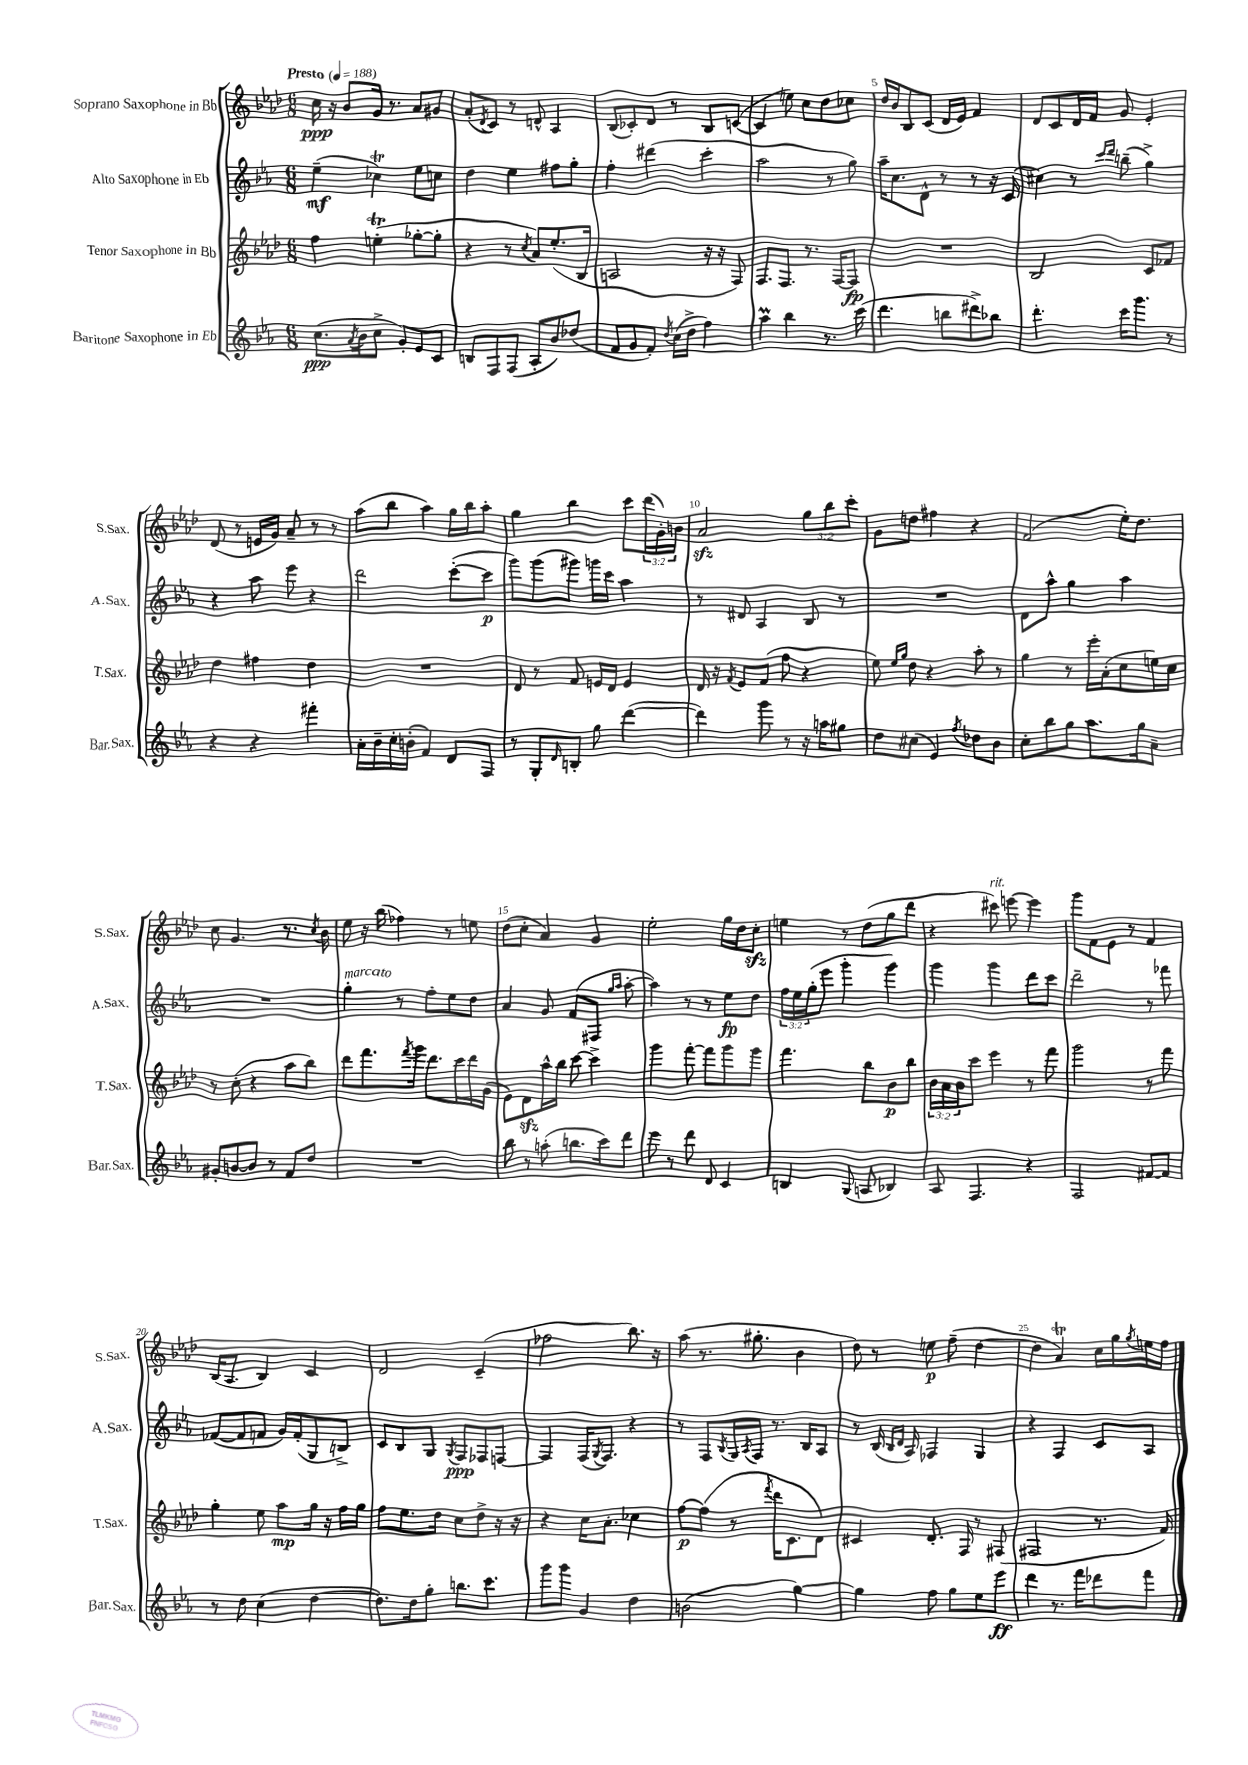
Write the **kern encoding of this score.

**kern	**kern	**kern	**kern
*staff4	*staff3	*staff2	*staff1
*clefG2	*clefG2	*clefG2	*clefG2
*k[b-e-a-]	*k[b-e-a-d-]	*k[b-e-a-]	*k[b-e-a-d-]
*M6/8	*M6/8	*M6/8	*M6/8
*MM188	*MM188	*MM188	*MM188
(8.cc	4ff	(4ee-~	16cc
.	.	.	16r
.	.	.	8b-
8qa-	.	.	.
16b-	.	.	.
8cc^	(4ee'	4cc-)	16g
.	.	.	8.r
8g')	.	.	.
8e-	[8gg-'	8ee-	8a-
8c	8gg-']	8cc	8g#
=	=	=	=
8B	4r	4dd	(8a-'
.	.	.	8qd-
8F	.	.	8c)
(8F	8r	4ee-	8r
.	8qcc	.	.
8A-'	8a-)	.	8d^^
8b-)	(8.ee-'	8ff#	4A-
(8dd-	.	8gg'	.
.	16B-	.	.
=	=	=	=
8f	2A	4ff'	(8B-
8g	.	.	8c-')
8f')	.	(4ddd#	8d-
8qdd	.	.	.
(16cc	.	.	8r
16dd^	.	.	.
4ff)	16r	4ccc'	8B-
.	16r	.	.
.	8F)	.	([8c
=	=	=	=
4aa-	8.F	2aa-	4c]
.	8.F	.	.
4bb-	.	.	8ee)
.	8.r	.	8cc
8.r	.	8r	8dd-
.	[16F	.	.
.	8F]	8gg)	8cc-
(16ccc	.	.	.
=	=	=	=
4.ddd	2.r	16aa-~	16dd-
.	.	8.cc	16b-
.	.	.	8B-
.	.	8d^^	(8c
8bb	.	8r	16d-
.	.	.	16e-)
8ddd#^)	.	8r	4f
8bb-	.	16r	.
.	.	(16c	.
=	=	=	=
4.ddd'	2B-	4cc#)	8d-
.	.	.	8c
.	.	8r	16d-
.	.	.	16f
.	.	16qqccc	.
.	.	16qqddd	.
16ccc	.	(8bb~	8g
8.ggg	.	.	.
.	8c	4gg^)	4e-'
8r	8f-	.	.
=	=	=	=
4r	4dd-	4r	(8d-
.	.	.	8r
4r	4ff#	8aa-	16e
.	.	.	16g)
.	.	8eee-	8a-~
4fff#'	4dd-	4r	8r
.	.	.	8r
=	=	=	=
16a-'	2.r	2ddd	(8aa-
16b-~	.	.	.
16cc'	.	.	8bb-
(16b'	.	.	.
4f)	.	.	4aa-)
8d	.	([8ccc'	16gg
.	.	.	16bb-
8F	.	8ccc]	8aa-'
=	=	=	=
8r	8d-	8ggg)	4gg
8G'	8r	(8ggg	.
16qqd	.	.	.
8B'	8f	8ggg#)	4bb-
8gg	16e	16ggg	.
.	16d-	16ccc	.
([4ddd	4e	4aa-	8ccc
.	.	.	(24ddd-
.	.	.	24g')
.	.	.	24b
=	=	=	=
4ddd])	16d-	8r	2a-
.	16r	.	.
.	8qf	.	.
.	8e-	8d#	.
8ggg	(8f	4A-	.
8r	8ff	.	.
16r	4r	8B-	12gg
16aa	.	.	.
.	.	.	12bb-
8gg#	.	8r	.
.	.	.	12ccc'
=	=	=	=
8dd	8ee-)	2.r	8g
.	16qqee-	.	.
.	16qqgg	.	.
(8cc#	8dd-	.	8dd
4e-)	4r	.	4ff#
8qff	.	.	.
8dd-	8aa-'	.	4r
8b-	8r	.	.
=	=	=	=
8cc'	4gg	8d	(2f
8bb-	.	8aa-^^	.
8gg	8r	4gg	.
8.aa-	16eee-'	.	.
.	(16a-'	.	.
.	8cc	4aa-	16ee-')
16gg	.	.	8.dd-
8a-~	16ee)	.	.
.	16cc	.	.
=	=	=	=
8g#'	8r	2.r	8cc
[8b	(8cc'	.	4.g
8b]	4r	.	.
8r	.	.	.
8f	8aa-	.	8.r
8dd	8bb-)	.	.
.	.	.	8qcc
.	.	.	16b-
=	=	=	=
2.r	8ddd-	4gg'	8ee-
.	8.fff	.	16r
.	.	.	(16bb-
.	.	8r	4ff-)
.	8qfff	.	.
.	16ggg	.	.
.	8.ddd-	8ff'	.
.	.	8ee-	8r
.	16ccc	.	.
.	16ddd-	8dd	8ee
.	(16g	.	.
=	=	=	=
8bb-	8e-)	4a-	(8dd-
8r	8d-	.	8cc'
(8aa'	16aa-^^	8g	4a-)
.	16bb-	.	.
8.bb	[8ccc	(8f	.
.	4ccc^]	8F#	4g
16ccc)	.	.	.
.	.	16qqgg	.
.	.	16qqaa-	.
8ddd	.	[8aa-'	.
=	=	=	=
8eee-	4ggg	4aa-])	2ee-'
8r	.	.	.
8ddd	[8fff'	8r	.
8d	8fff]	8r	.
4c	8ggg	8ee-	16gg
.	.	.	16dd-
.	8ggg	8dd	8cc'
=	=	=	=
4B	4.fff	24ff	4ee
.	.	24ee-	.
.	.	(24gg'	.
.	.	8eee-	.
(8G	.	4ggg'	8r
8A	8bb-	.	(8dd-
4B-)	8b-	4ggg)	8gg
.	8bb-	.	8ddd-
=	=	=	=
8A-	24b-	4ggg	4r
.	24a-	.	.
.	24b-	.	.
4.F	8ccc	.	.
.	4eee-	4ggg	8ccc#)
.	.	.	[8eee
4r	8r	8ddd	4eee]
.	8fff	8ccc	.
=	=	=	=
2F	2ggg	2ddd~	8ggg
.	.	.	8f
.	.	.	8e-
.	.	.	8r
[8f#	8r	8r	4f
8f#]	8fff	8fff-	.
=	=	=	=
8r	4gg'	([8f-	(16B-
.	.	.	8.A-
8dd	.	8f-]	.
(4cc	8ee-	8f	4B-)
.	8aa-	16g)	.
.	.	(16f'	.
[4dd	16gg	8G	4c
.	16r	.	.
.	16ff	8B^)	.
.	16gg	.	.
=	=	=	=
8.dd])	8ff	8c	2d-
.	8.ee-	8B-	.
16dd	.	.	.
8gg'	.	8G	.
.	16dd-	.	.
.	.	8qG	.
8.bb	8cc	8F	.
.	8dd-^	8F-	(4c~
8.ccc	.	.	.
.	16r	[8F	.
.	16r	.	.
=	=	=	=
8ggg	4r	4F]	2ff-
8ggg	.	.	.
4g	16cc	(16F	.
.	.	8qG	.
.	8.a-'	8.F)	.
4dd	4cc-	4r	8.bb-)
.	.	.	16r
=	=	=	=
(2b	[8ff	8r	(8aa-
.	(8ff]	8F	8.r
.	.	8qB-	.
.	8r	16G	.
.	.	8qA-	.
.	.	16F	8.gg#'
.	8qfff	.	.
.	16ddd-	8.r	.
.	8.c	.	.
[4gg)	.	.	4b-
.	.	16B-	.
.	8d-)	8A-	.
=	=	=	=
4gg]	4c#	8r	8dd-)
.	.	(16B-	8r
.	.	16qqB-	.
.	.	16qqd	.
.	.	16A-)	.
8ff	8.d-'	4F-	8ee
8gg	.	.	(8ff~
.	16F	.	.
8ee-	8r	4G	[4dd-
8eee-	(8F#	.	.
=	=	=	=
4ddd	2F#	4r	4dd-]
8.r	.	4F	4a-)
16fff	.	.	.
8ddd-	8.r	8c	16cc
.	.	.	16gg
.	.	.	8qgg
8fff	.	8A-	16ee
.	16f)	.	16ff
==	==	==	==
*-	*-	*-	*-
